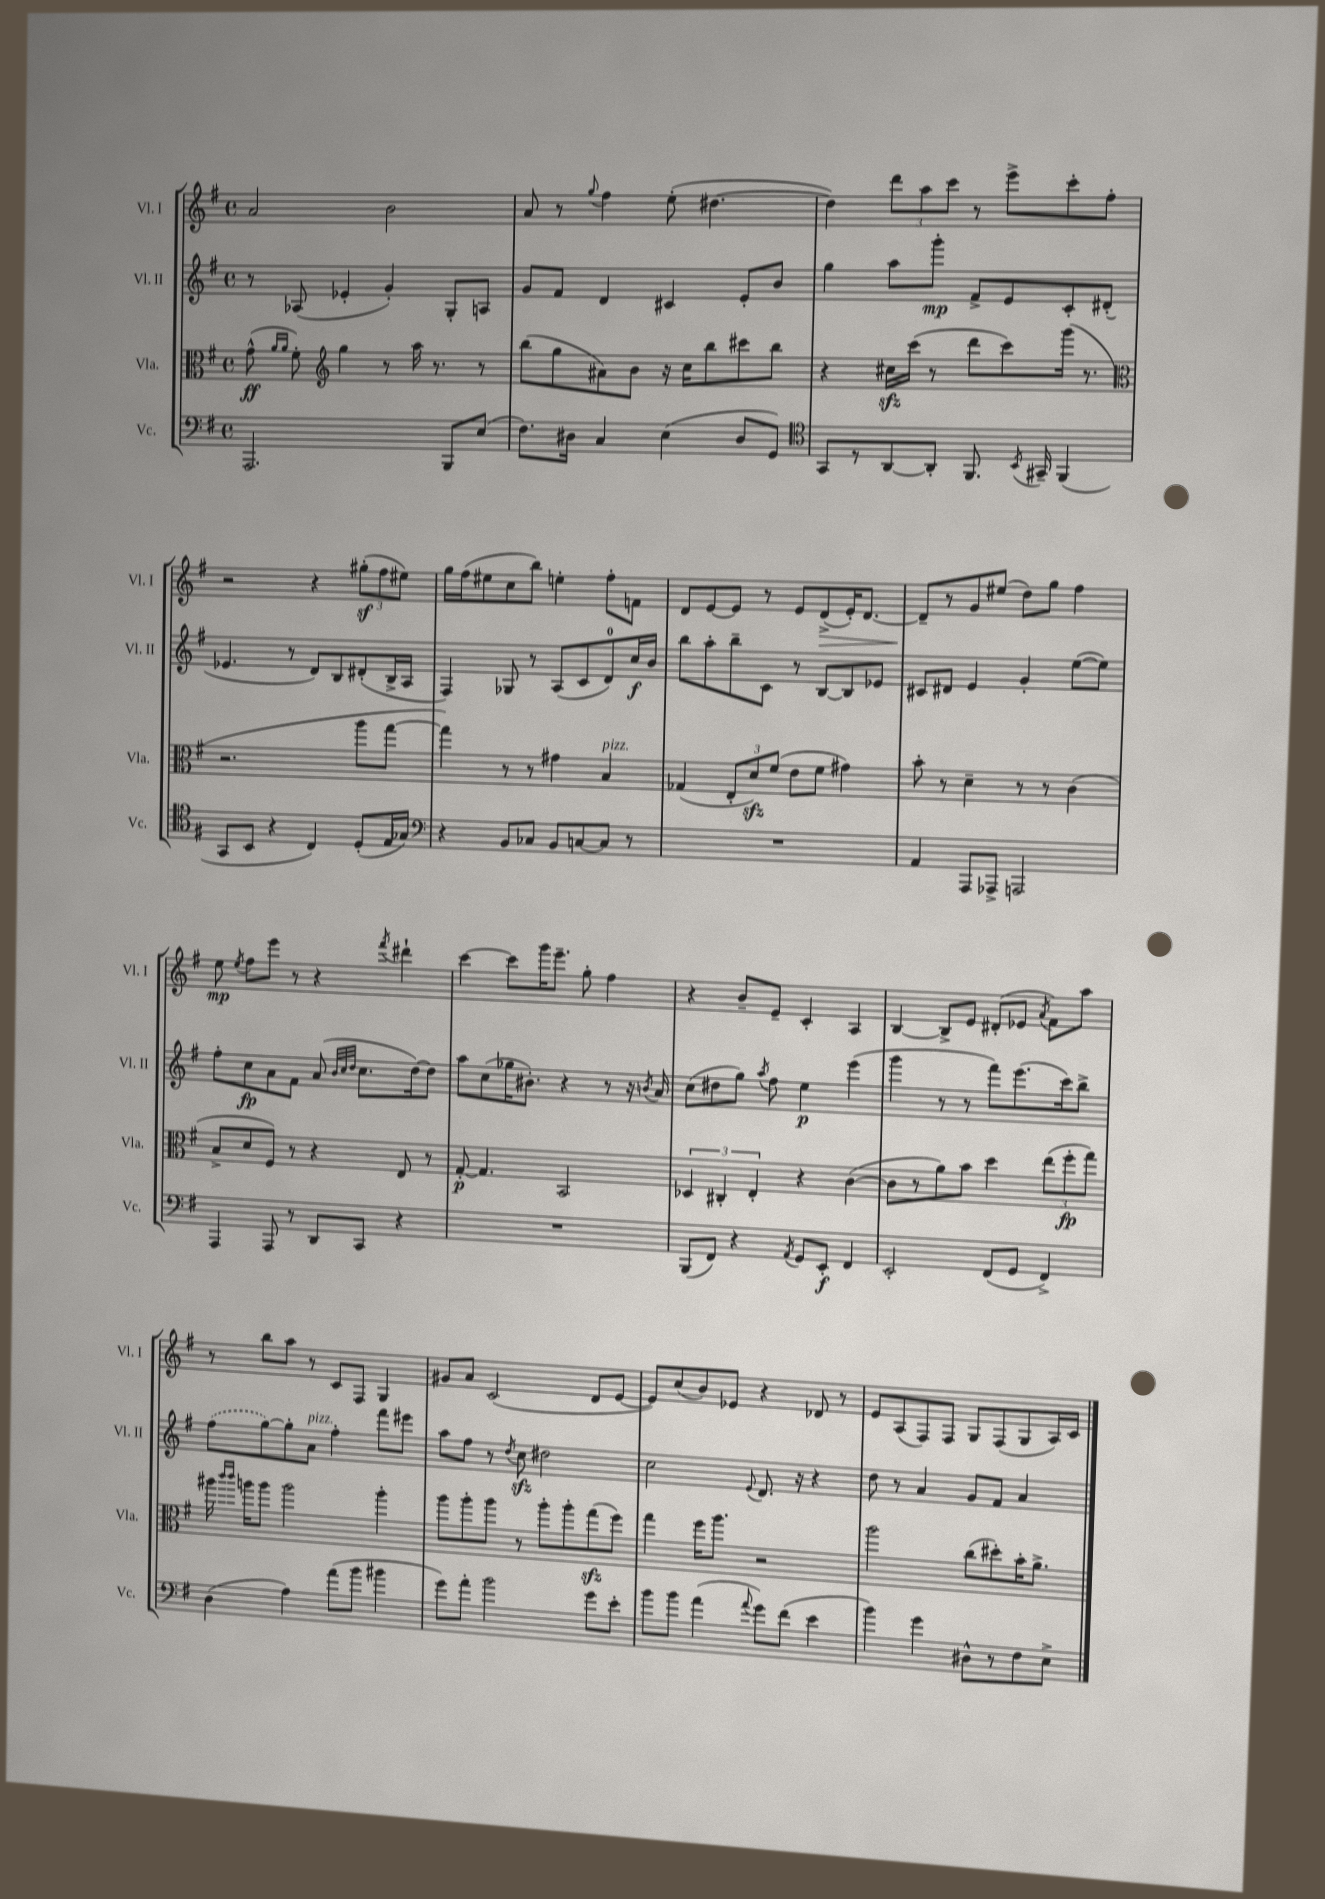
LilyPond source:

<<
\new StaffGroup <<
\new Staff = "s0" \with { instrumentName = "Vl. I" shortInstrumentName = "Vl. I" } {
    \clef treble \key g \major \defaultTimeSignature \time 4/4
    \autoBeamOff a'2 b'2 |
    a'8 r8 \appoggiatura { g''8 } fis''4 e''8-.( dis''4.~ |
    dis''4) \tuplet 3/2 { d'''8[ a''8 c'''8] } r8 e'''8[-> c'''8-. fis''8]-. |
    r2 r4 \tuplet 3/2 { gis''8[-.\sf( fis''8 eis''8]) } |
    g''16[ fis''16( eis''8 c''8 b''8]) e''4-. fis''8[-. f'8] |
    d'8[ e'8~ e'8] r8 e'8[ d'8->\>( e'16-.) d'8.]~ |
    d'8[--\! r8 g'8 eis''8]( d''8[) g''8] fis''4 |
    e''8\mp \acciaccatura { e''8 } fis''8[ e'''8] r8 r4 \acciaccatura { fis'''8 } dis'''4-! |
    c'''4~ c'''8[ g'''16 e'''8.]-- g''8-. fis''4 |
    r4 b'8[-- e'8]-- c'4-. a4 |
    b4~ b8[-> e'8] dis'8[-.( ees'8] \acciaccatura { a'8 } fis'8[) a''8] |
    r8 b''8[ a''8] r8 c'8[ fis8] g4 |
    gis'8[ a'8] c'2( d'8[ e'8]~ |
    e'8[) c''8( b'8) ees'8] r4 des'8 r8 |
    e'8[ a8( fis8) fis8] g8[ fis8( g8 a16) c'16] \bar "|." |
}
\new Staff = "s1" \with { instrumentName = "Vl. II" shortInstrumentName = "Vl. II" } {
    \clef treble \key g \major \defaultTimeSignature \time 4/4
    \autoBeamOff r8 aes8( ees'4-. g'4-.) g8[-. a8] |
    g'8[ fis'8] d'4 cis'4 e'8[-. b'8] |
    g''4 a''8[ g'''8]-.\mp fis'8[-> e'8 c'8-. dis'8]-.( |
    ees'4. r8 d'8[) b8 dis'8-.( b16-> a16] |
    fis4) ges8 r8 a8[( c'8 d'8-0) c''16\f b'16] |
    b''8[ a''8-. b''8-- c'8] r8 b8[~ b8 ees'8] |
    cis'8[ dis'8] e'4 g'4-. e''8[~( e''8]) |
    fis''8[-. c''8\fp a'8 fis'8] a'8( \grace { b'32[ c''32 d''32] } c''8.[ d''16~) d''8] |
    a''8[ c''8( ges''16 bis'8.]-.) r4 r8 r16 \acciaccatura { b'8 } a'16 |
    c''8[( dis''8 g''8]) \acciaccatura { a''8 } fis''8 e''4\p e'''4( |
    g'''4 r8 r8 fis'''8[) e'''8.( c'''16) b''8]-> |
    \once \slurDashed fis''8[( g''8~) g''8-. a'8]^\markup { \italic "pizz." } fis''4-. fis'''8[ eis'''8] |
    a''8[ fis''8] r8 \acciaccatura { d''8 } c''8\sfz dis''2 |
    c''2 \appoggiatura { e'8 } d'8. r16 r4 |
    d''8 r8 a'4 g'8[ fis'8] a'4 \bar "|." |
}
\new Staff = "s2" \with { instrumentName = "Vla." shortInstrumentName = "Vla." } {
    \clef alto \key g \major \defaultTimeSignature \time 4/4
    \autoBeamOff g'8-^\ff( \grace { a'16[ a'16] } fis'8-.) \clef treble g''4 r8 a''16 r8. r8 |
    b''8[( g''8 ais'8) b'8] r16 c''16[ b''8 cis'''8 b''8] |
    r4 cis''16[\sfz c'''16]( r8 d'''8[ c'''8) g'''16]( r8. |
    \clef alto r2. a''8[ g''8]~ |
    g''4) r8 r8 gis'4 b4^\markup { \italic "pizz." } |
    ges4( \tuplet 3/2 { e8[-. d'8\sfz) fis'8]( } e'8[ fis'8] gis'4) |
    b'8-. r8 d'4-- r8 r8 c'4( |
    b8[-> d'8 fis8]) r8 r4 e8 r8 |
    g8~-.\p g4. b,2 |
    \tuplet 3/2 { des4 cis4-. e4-. } r4 c'4~( |
    c'8[ r8 a'8) b'8] d''4 \tuplet 3/2 { e''8[( fis''8-.\fp g''8]) } |
    ais''16 \grace { c'''16[ c'''16] } a''16[ a''8] a''2 a''4-. |
    a''8[ a''8-. a''8] r8 a''8[-. a''8-. g''8\sfz( fis''8]) |
    g''4 fis''16[ a''8.] r2 |
    a''2 c''8[( dis''8-.) b'16-. a'8.]-> \bar "|." |
}
\new Staff = "s3" \with { instrumentName = "Vc." shortInstrumentName = "Vc." } {
    \clef bass \key g \major \defaultTimeSignature \time 4/4
    \autoBeamOff a,,2. b,,8[ e8]( |
    fis8.[) dis16] c4 e4( dis8[ g,8]) |
    \clef tenor g,8[ r8 a,8~ a,8]-. fis,8. \acciaccatura { b,8 } gis,16-- fis,4( |
    g,8[ b,8] r4 c4) d8[-.( e16 ges16]) |
    \clef bass r4 b,8[ ces8] b,8[ c8~ c8] r8 |
    R1 |
    a,4 a,,8[ aes,,8]-> a,,2 |
    a,,4 a,,8 r8 d,8[ c,8] r4 |
    R1 |
    b,,8[( fis,8]) r4 \acciaccatura { a,8 } g,8[ e,8]-.\f fis,4 |
    e,2-. fis,8[( g,8] fis,4->) |
    d4( a4) a'8[( b'8] bis'4 |
    g'8[) a'8]-. b'2 g'8[ e'8]-. |
    b'8[ b'8] a'4( \appoggiatura { a'8 } g'8[) fis'8]( e'4 |
    b'4) g'4 dis8[-^ r8 fis8 e8]-> \bar "|." |
}
>>
>>
\layout { \context { \Score \remove "Bar_number_engraver" } }
